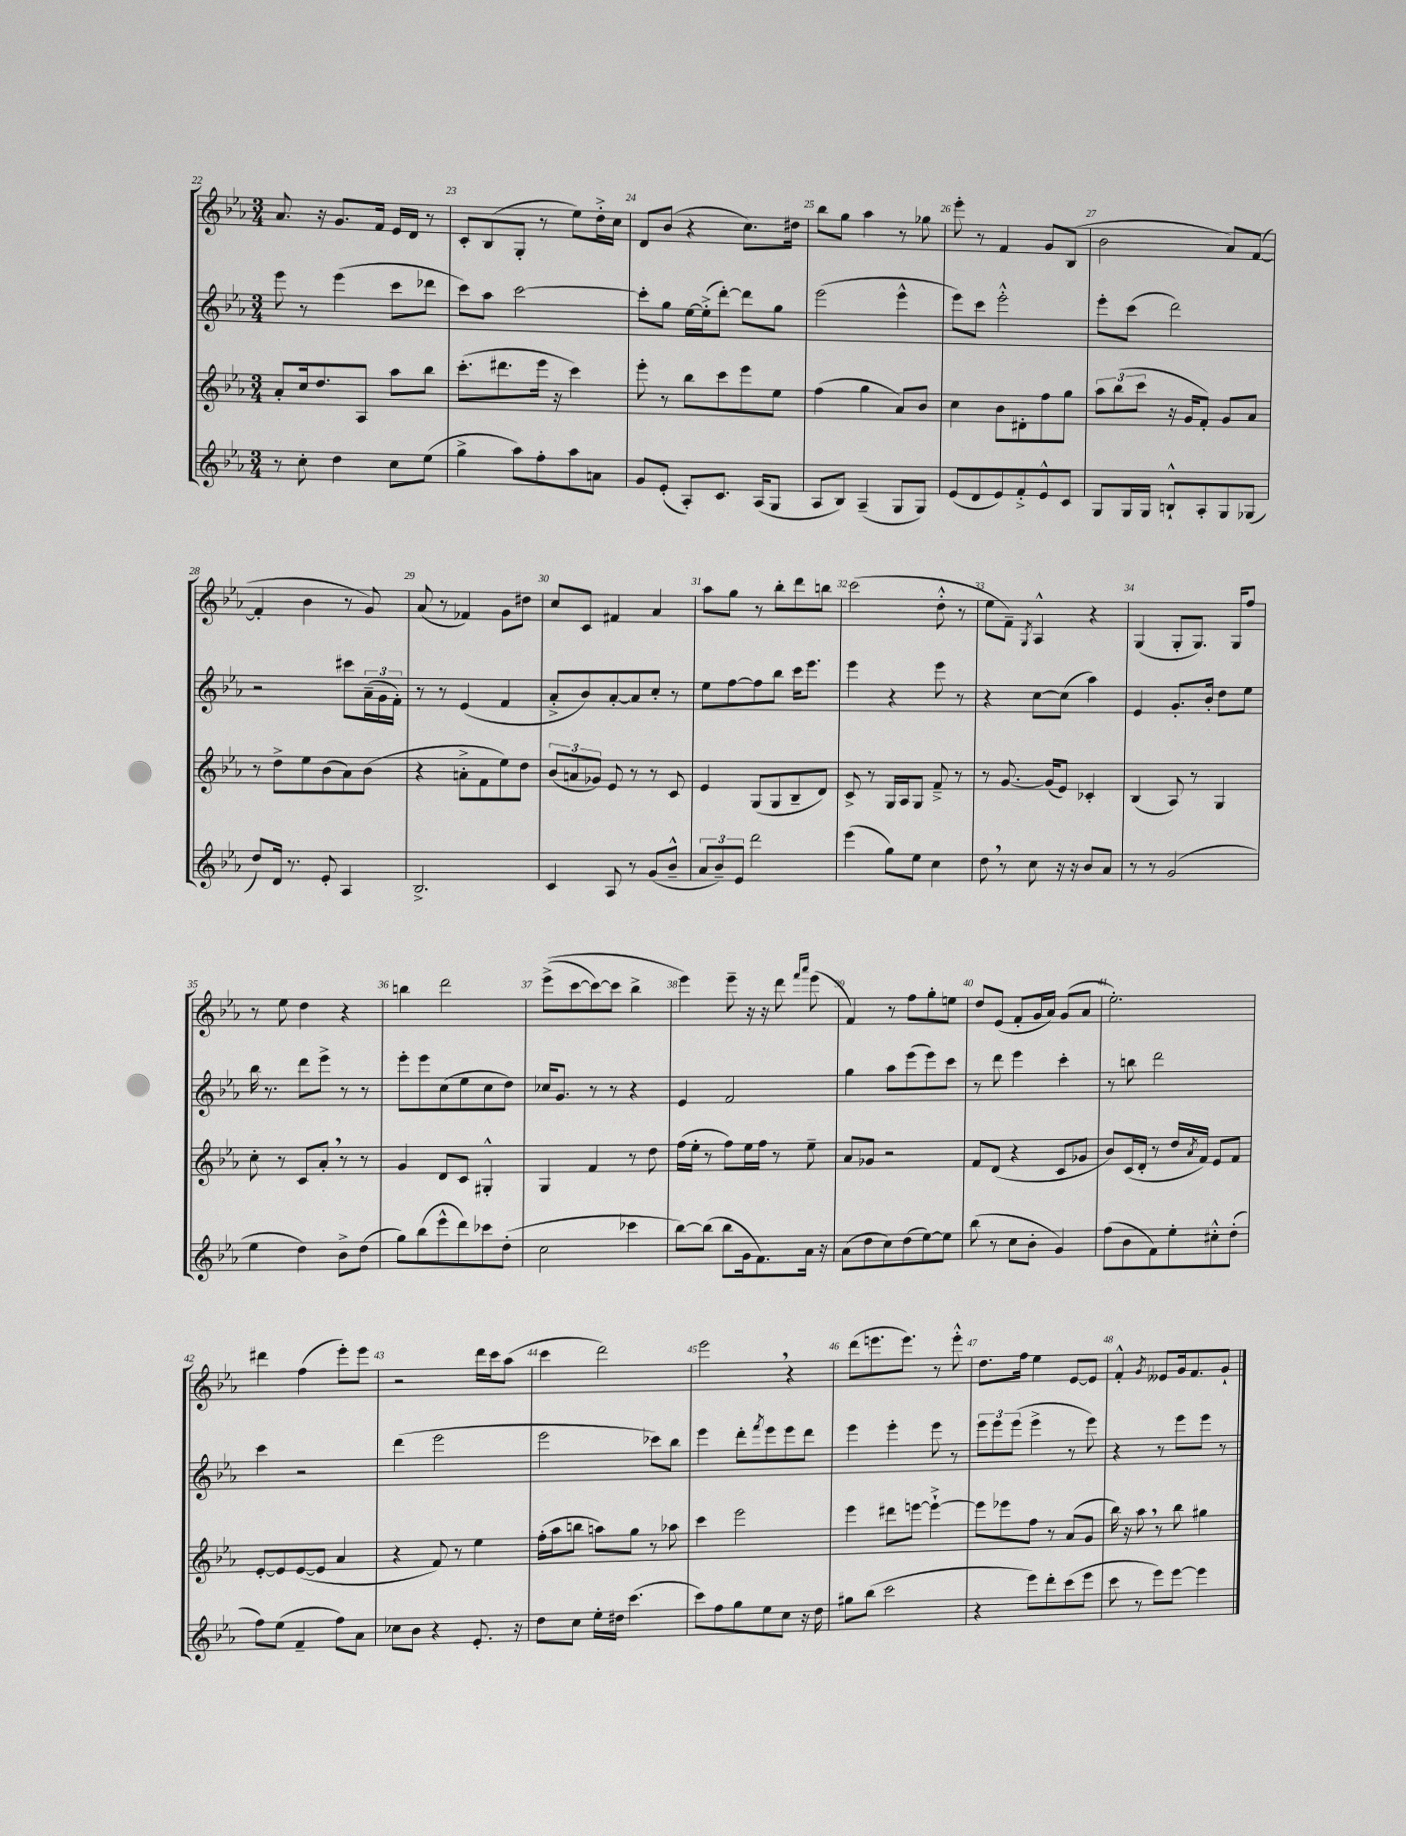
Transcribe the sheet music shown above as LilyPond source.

<<
\new StaffGroup <<
\new Staff = "s0" {
    \clef treble \key ees \major \numericTimeSignature \time 3/4
    aes'8. r16 g'8. f'16 ees'16 d'16 r8 |
    c'8-. bes8( g8-. r8 ees''8) d''16-.-> c''16 |
    d'8 bes'8( r4 c''8.) dis''16 |
    bes''8 g''8 aes''4 r8 ges''8 |
    ees'''8-. r8 f'4 g'8 bes8( |
    bes'2 aes'8) f'8~( |
    f'4-. bes'4 r8 g'8) |
    aes'8( r8 fes'4) g'8 dis''8 |
    c''8 c'8 fis'4 aes'4 |
    aes''8 g''8 r8 bes''8-. d'''8 b''8 |
    c'''2( d''8-.-^ r8 |
    ees''8 f'8--) \acciaccatura { g8 } aes4-^ r4 |
    g4( g8-. g8.) g16 f''8 |
    r8 ees''8 d''4 r4 |
    b''4 d'''2 |
    ees'''8->(\( c'''8~ c'''8~) c'''8 bes''4-> |
    ees'''4\) ees'''8-- r16 r16 d'''8 \grace { f'''16 aes'''16 } ees'''8( |
    f'4) r8 f''8 g''8-. e''8 |
    d''8 ees'8( f'8-. g'16 aes'16) g'8( aes'8 |
    ees''2.-.) |
    dis'''4 f''4( ees'''8-.) ees'''8 |
    r2 d'''16 c'''16 aes''8( |
    c'''4 d'''2) |
    ees'''2 \breathe r4 |
    d'''8( e'''8. e'''8.) r8 e'''8-.-^ |
    d''8. f''16 ees''4 ees'8~ ees'8 |
    f'4-.-^ \acciaccatura { g'8 } eeses'8 g'16 f'8. g'8-! \bar "|." |
}
\new Staff = "s1" {
    \clef treble \key ees \major \numericTimeSignature \time 3/4
    ees'''8 r8 ees'''4( c'''8 des'''8 |
    c'''8) aes''8 c'''2~ |
    c'''8-. g''8 ees''16~ ees''16-.->( d'''8~-.) d'''8 g''8 |
    ees'''2( ees'''4-^ |
    ees'''8) c'''8 ees'''2-.-^ |
    ees'''8-. c'''8( d'''2) |
    r2 cis'''8 \tuplet 3/2 { aes'16--( g'16 f'16-.) } |
    r8 r8 ees'4( f'4 |
    aes'8-.-> bes'8) aes'8~-. aes'8 c''8-. r8 |
    ees''8 f''8~ f''8 bes''8 c'''16 ees'''8. |
    ees'''4 r4 ees'''8 r8 |
    r4 c''8~ c''8( aes''4) |
    ees'4 g'8.-. bes'16-. d''8 ees''8 |
    bes''16 r8. d'''8 ees'''8-> r8 r8 |
    ees'''8-. ees'''8 c''8( ees''8 c''8 d''8) |
    ces''16 g'8. r8 r8 r4 |
    ees'4 f'2 |
    g''4 aes''8 ees'''8( ees'''8) c'''8 |
    r8 d'''8 ees'''4 c'''4-. |
    r8 b''8 d'''2 |
    c'''4 r2 |
    d'''4( ees'''2 |
    ees'''2 ces'''8) bes''8 |
    ees'''4 d'''8-. \acciaccatura { f'''8 } ees'''8 ees'''8 d'''8 |
    ees'''4 ees'''4-. ees'''8 r8 |
    \tuplet 3/2 { ees'''8 ees'''8 ees'''8( } ees'''4-> r8 ees'''8) |
    r4 r8 ees'''8 ees'''8 r8 \bar "|." |
}
\new Staff = "s2" {
    \clef treble \key ees \major \numericTimeSignature \time 3/4
    aes'8-. c''16 d''8. aes8 aes''8 bes''8 |
    c'''8.-.( dis'''8. ees'''16 r16 c'''4) |
    ees'''8-. r8 bes''8 c'''8 ees'''8 ees''8 |
    f''4( g''4 aes'8) bes'8 |
    c''4 bes'8 dis'8-. f''8 g''8 |
    \tuplet 3/2 { aes''8 bes''8( c'''8 } r16 g'16 f'8-.) g'8 aes'8 |
    r8 d''8-> ees''8 bes'8( aes'8) bes'8( |
    r4 a'8-.-> f'8 ees''8) d''8 |
    \tuplet 3/2 { bes'8( a'8 ges'8) } ees'8 r8 r8 c'8 |
    ees'4 g8( g8 bes8-- d'8) |
    c'8-> r8 g16 aes16 g8 f'8---> r8 |
    r8 g'8.~ g'16( ees'8) ces'4-. |
    bes4( aes8) r8 g4 |
    c''8-. r8 c'8 aes'8-. \breathe r8 r8 |
    g'4 d'8 c'8 gis4-.-^ |
    g4 f'4 r8 d''8 |
    f''16( ees''16-. r8 f''8) ees''16 f''16 r8 ees''8-- |
    aes'8 ges'8 r2 |
    f'8 d'8( r4 c'8 ges'8 |
    bes'8) c'16( d'16-. r8 d''16 \acciaccatura { aes'8 } f'16) ees'8 f'8 |
    ees'8~-. ees'8 ees'8~( ees'8 aes'4 |
    r4 f'8) r8 ees''4 |
    f''16-.( aes''16 b''8 a''8) g''8 r8 aes''8 |
    c'''4 ees'''2 |
    ees'''4 dis'''8 e'''8~ e'''4~-!-> |
    e'''8 ees'''8 f''8 r8 aes'8( g'8 |
    bes''16) r16 aes''8 \breathe r8 bes''8 gis''4 \bar "|." |
}
\new Staff = "s3" {
    \clef treble \key ees \major \numericTimeSignature \time 3/4
    r8 c''8-. d''4 c''8 ees''8( |
    g''4-> aes''8) f''8-. aes''8 a'8 |
    g'8 ees'8-.( aes8-.) c'8. aes16( g8 |
    aes8 bes8) aes4--( g8 g8) |
    ees'8( d'8 ees'8) f'8-.-> ees'8-^ c'8 |
    g8 g16 g16 b8-!-^ aes8-. g8 ges8( |
    d''8) d'16 r8. ees'8-. aes4 |
    bes2.-> |
    c'4 aes8 r8 g'8( bes'8---^ |
    \tuplet 3/2 { aes'8 bes'8--) ees'8 } d'''2 |
    ees'''4( g''8) ees''8 c''4 |
    d''8 \breathe r8 c''8 r16 r16 bes'8 aes'8 |
    r8 r8 g'2( |
    ees''4 d''4) bes'8-> d''8( |
    g''8) bes''8( ees'''8-^ d'''8) ces'''8 d''8-.( |
    c''2 ces'''4 |
    bes''8~) bes''8( bes''8 g'16 f'8.) aes'16 r16 |
    aes'8( d''8 c''8) d''8( ees''8~) ees''8 |
    bes''8( r8 c''8 bes'8-. g'4) |
    f''8( bes'8 f'8) ees''8-. cis''8-.-^ d''8-.( |
    f''8) ees''8( f'4-- f''8) aes'8 |
    ces''8 bes'8 r4 ees'8.-. r16 |
    d''8 c''8 ees''16-. dis''16 c'''4.( |
    c'''8) f''8 g''8 ees''8 c''8 r16 d''16 |
    gis''8 bes''8( c'''2 |
    r4 ees'''8) d'''8-. c'''8( ees'''8 |
    c'''8 r8 ees'''8) ees'''8~ ees'''4 \bar "|." |
}
>>
>>
\layout { \context { \Score currentBarNumber = #22 \override BarNumber.break-visibility = ##(#f #t #t) barNumberVisibility = #all-bar-numbers-visible } }
